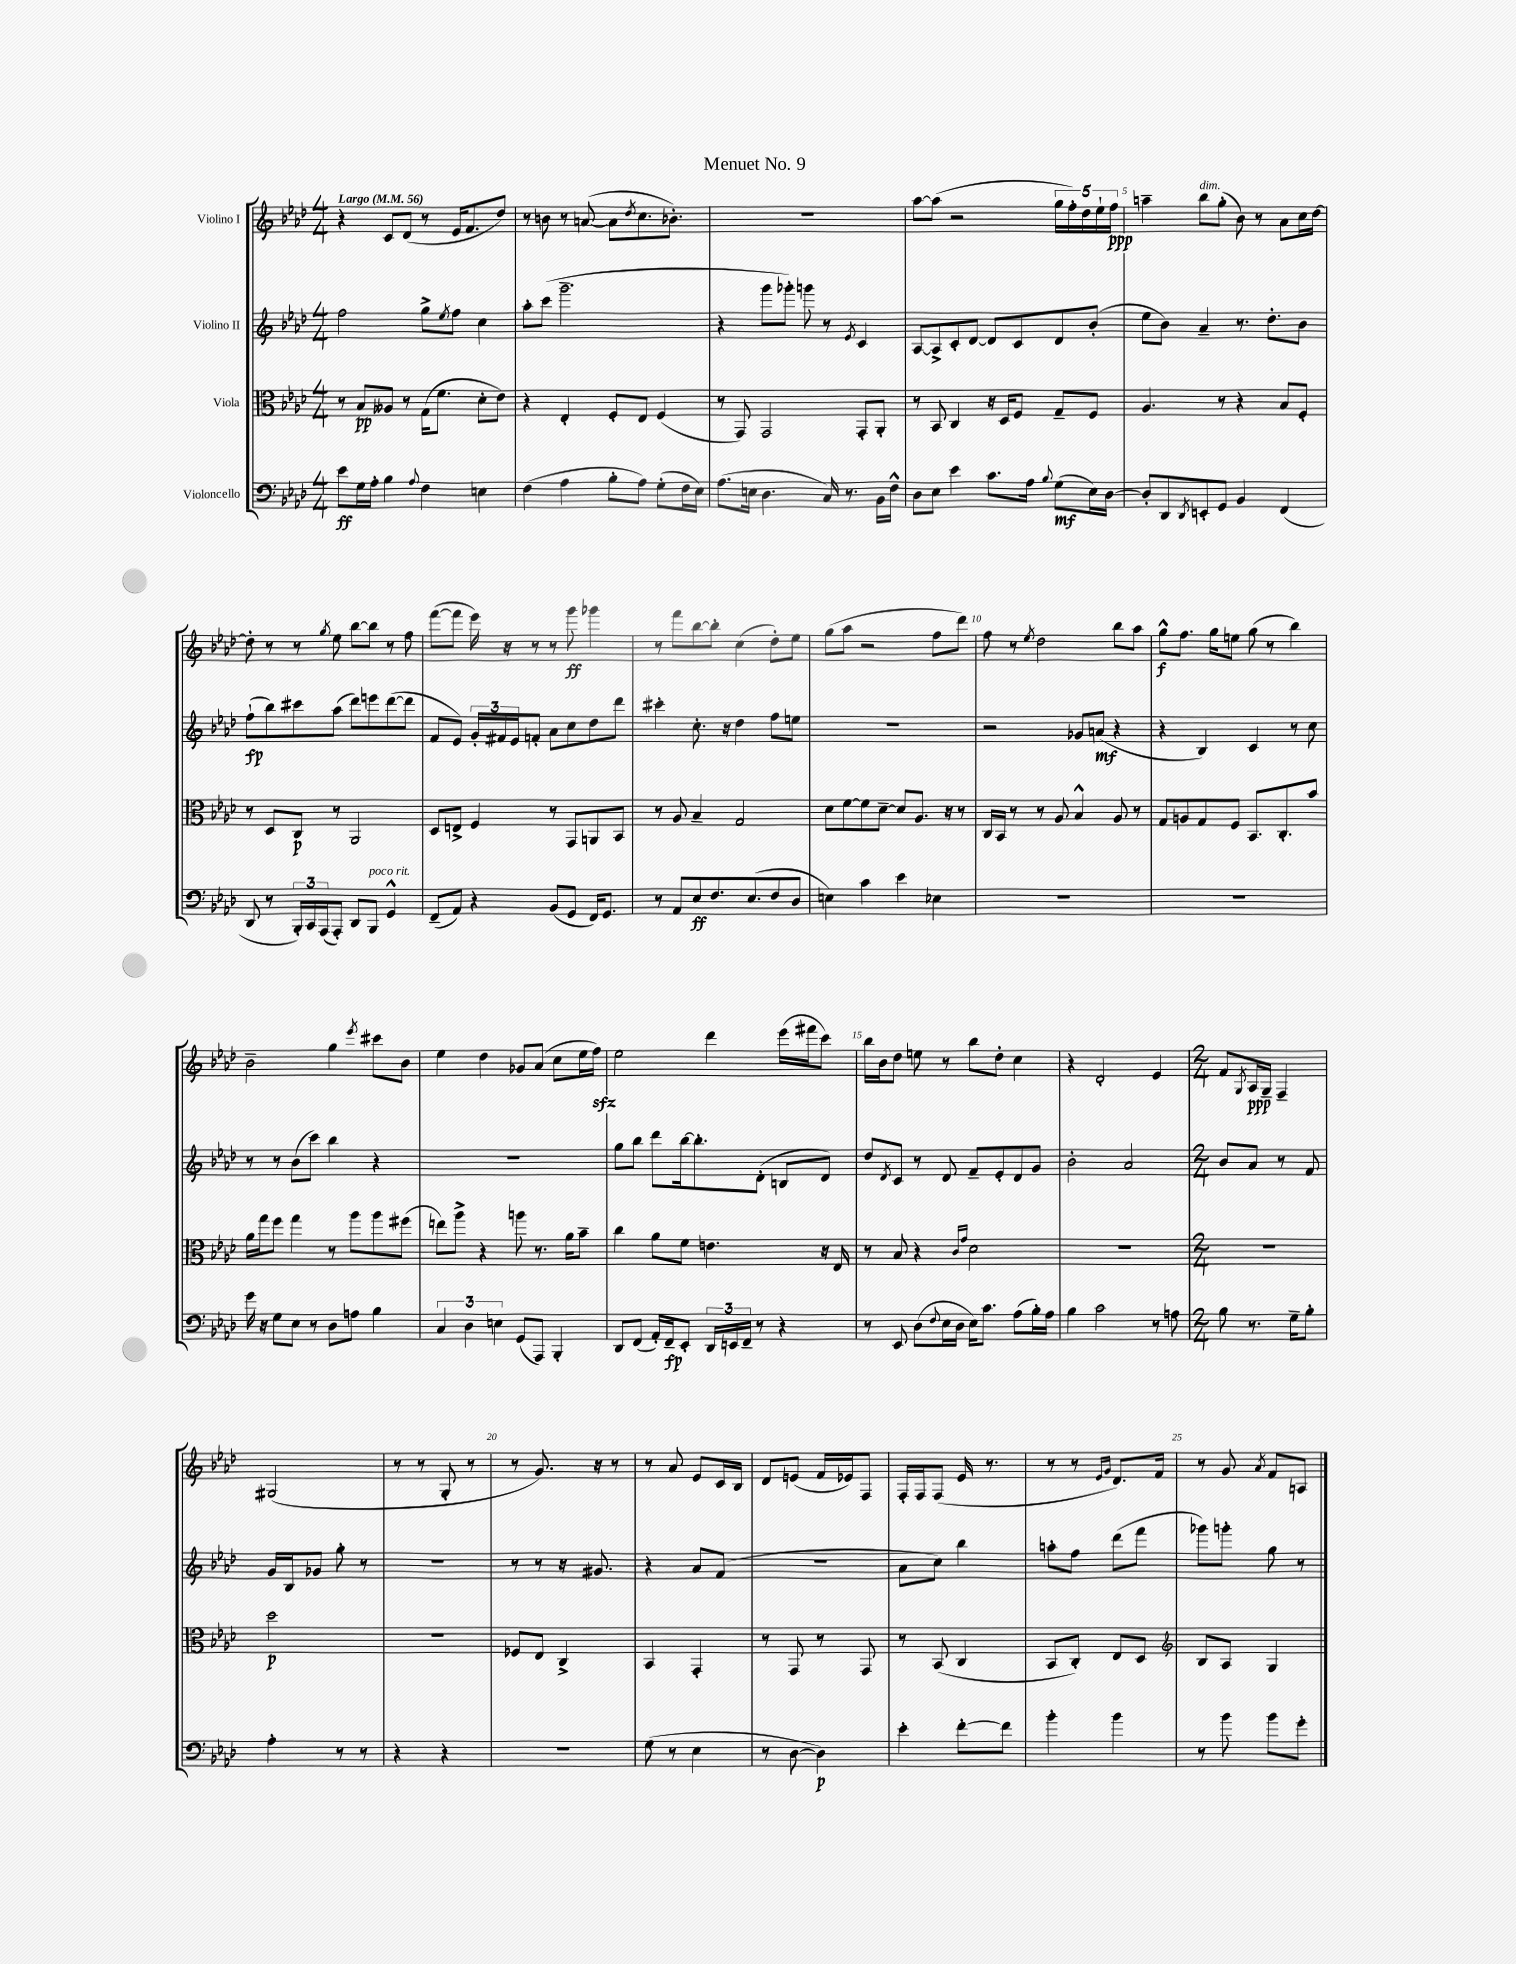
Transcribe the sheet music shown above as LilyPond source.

\header { title = "Menuet No. 9" }
<<
\new StaffGroup <<
\new Staff = "s0" \with { instrumentName = "Violino I" } {
    \clef treble \key aes \major \numericTimeSignature \time 4/4 \tempo "Largo" 4 = 56
    r4 c'8 des'8( r8 ees'16 f'8. des''8) |
    r8 b'8 r8 a'8~( a'8 \acciaccatura { des''8 } c''8. bes'8.-.) |
    R1 |
    aes''8~ aes''8( r2 \tuplet 5/4 { g''16 f''16-.) des''16 ees''16-! f''16\ppp } |
    a''4-- bes''8^\markup { \italic "dim." } g''8-.( bes'8) r8 aes'8 c''16 des''16~ |
    des''8-. r8 r8 \acciaccatura { g''8 } ees''8 bes''8~ bes''8 r8 f''8 |
    f'''8~( f'''8 ees'''16) r16 r8 r8 g'''8\ff ges'''4 |
    r8 f'''8 bes''8~ bes''8-. c''4( des''8-.) ees''8 |
    g''8( aes''8 r2 f''8 des'''8) |
    f''8 r8 \acciaccatura { ees''8 } des''2 bes''8 aes''8 |
    g''8-^\f f''8. g''16 e''8 g''8( r8 bes''4) |
    bes'2-- g''4 \acciaccatura { ees'''8 } cis'''8 bes'8 |
    ees''4 des''4 ges'8 aes'8( c''8 ees''16 f''16\sfz) |
    ees''2 des'''4 ees'''16( fis'''16 c'''8) |
    bes''16 bes'16 des''8 e''8 r8 bes''8 des''8-. c''4 |
    r4 des'2-. ees'4 |
    \numericTimeSignature \time 2/4 f'8 \acciaccatura { g8 } aes16\ppp g16-- f4-- |
    gis2( |
    r8 r8 g8-. r8 |
    r8 g'8.) r16 r8 |
    r8 aes'8 ees'8 c'16 bes16 |
    des'8 e'8( f'16 ees'16) f8 |
    f16-. f16 f8( ees'16 r8. |
    r8 r8 \grace { ees'16 g'16 } des'8.) f'16 |
    r8 g'8 \acciaccatura { aes'8 } f'8 a8 \bar "|." |
}
\new Staff = "s1" \with { instrumentName = "Violino II" } {
    \clef treble \key aes \major \numericTimeSignature \time 4/4
    f''2 g''8-> \acciaccatura { ees''8 } f''8 c''4 |
    aes''8-. c'''8( g'''2.-- |
    r4 g'''8 ges'''8-.) g'''8 r8 \acciaccatura { ees'8 } c'4 |
    aes8~ aes8-> c'8-. des'8~ des'8 c'8 des'8 bes'8-.( |
    ees''8 bes'8) aes'4-- r8. des''8.-. bes'8 |
    f''8-!\fp( bes''8) cis'''8 aes''8( des'''8) e'''8 des'''8~( des'''8 |
    f'8 ees'8) \tuplet 3/2 { g'16-. fis'16 ees'16 } f'8-. aes'8 c''8 des''8 des'''8 |
    cis'''4-. c''8.-. r16 des''4 f''8 e''8 |
    R1 |
    r2 ges'8 a'8\mf( r4 |
    r4 bes4) c'4 r8 c''8 |
    r8 r8 bes'8( c'''8) bes''4 r4 |
    R1 |
    g''8 bes''8 des'''8 bes''16~ bes''8.-. des'8-.( b8 des'8) |
    des''8 \acciaccatura { des'8 } c'8 r8 des'8 f'8-- ees'8-. des'8 g'8 |
    bes'2-. aes'2 |
    \numericTimeSignature \time 2/4 bes'8 aes'8 r8 f'8 |
    g'16 bes16 ges'8 g''8-. r8 |
    r2 |
    r8 r8 r16 gis'8. |
    r4 aes'8 f'8( |
    r2 |
    aes'8 c''8) bes''4 |
    a''8-. f''8 des'''8( f'''8 |
    ges'''8) g'''8-. g''8 r8 \bar "|." |
}
\new Staff = "s2" \with { instrumentName = "Viola" } {
    \clef alto \key aes \major \numericTimeSignature \time 4/4
    r8 bes8\pp aeses8 r8 g16( f'8. des'8-. ees'8) |
    r4 ees4-. f8-. ees8 f4( |
    r8 g,8) g,2 g,8-. aes,8-. |
    r8 bes,8 c4 r16 des16 f8 g8-- f8 |
    aes4. r8 r4 bes8 f8-. |
    r8 des8 c8\p r8 aes,2 |
    des8 e8-> f4 r8 g,8 a,8 bes,8 |
    r8 aes8 bes4-- g2 |
    des'8 f'8~ f'8 des'8~-- des'8 aes8. r16 r8 |
    c16 bes,16 r8 r8 aes8 bes4-^ aes8 r8 |
    g8 a8 g8 f8 bes,8. c8.-. bes'8 |
    aes'16 g''16 f''8 g''4 r8 aes''8 aes''8 fis''8( |
    e''8) aes''8-> r4 a''8 r8. aes'16 bes'8-- |
    c''4 aes'8 f'8 e'4. r16 ees16 |
    r8 bes8 r4 \grace { c'16 g'16 } des'2 |
    R1 |
    \numericTimeSignature \time 2/4 R2 |
    des''2\p |
    r2 |
    fes8 ees8 c4-> |
    bes,4 g,4-. |
    r8 g,8 r8 g,8 |
    r8 bes,8( c4 |
    bes,8 c8-.) ees8 des8 |
    \clef treble bes8 aes8 g4 \bar "|." |
}
\new Staff = "s3" \with { instrumentName = "Violoncello" } {
    \clef bass \key aes \major \numericTimeSignature \time 4/4
    ees'8\ff g16 aes16-. bes4 \appoggiatura { aes8 } f4 e4 |
    f4( aes4 bes8-. aes8) g8-.( f16 ees16) |
    aes8.( e16 des4. c16) r8. bes,16 f16-^ |
    des8 ees8 ees'4 c'8. aes16 \appoggiatura { bes8 } g8\mf( ees16) des16~ |
    des8-. des,8 \acciaccatura { des,8 } e,8-. g,8 bes,4 f,4( |
    des,8 r8 \tuplet 3/2 { bes,,16-.) c,16 aes,,16( } aes,,8-.) des,8 bes,,8^\markup { \italic "poco rit." } g,4-^ |
    f,8--( aes,8) r4 bes,8( g,8 f,16) g,8. |
    r8 aes,8 ees8\ff f8. ees8.( f8 des8 |
    e4) c'4 ees'4 ees4 |
    R1 |
    R1 |
    g'16 r16 g8 ees8 r8 des8 a8 bes4 |
    \tuplet 3/2 { c4 des4 e4 } g,8( aes,,8) bes,,4-. |
    des,8 f,8( aes,16-.) f,16--\fp ees,8-. \tuplet 3/2 { des,16 e,16 f,16-- } r8 r4 |
    r8 ees,8 des8( \appoggiatura { f8 } ees16 des16 ees16) c'8. aes8( bes16-.) aes16 |
    bes4 c'2 r8 a8 |
    \numericTimeSignature \time 2/4 bes8 r8. g16-- bes8-. |
    aes4-. r8 r8 |
    r4 r4 |
    R2 |
    g8( r8 ees4 |
    r8 des8~ des4\p) |
    ees'4-. f'8~-. f'8 |
    bes'4-. bes'4 |
    r8 bes'8 bes'8 g'8-. \bar "|." |
}
>>
>>
\layout { \context { \Score \override BarNumber.break-visibility = ##(#f #t #t) barNumberVisibility = #(every-nth-bar-number-visible 5) } }
